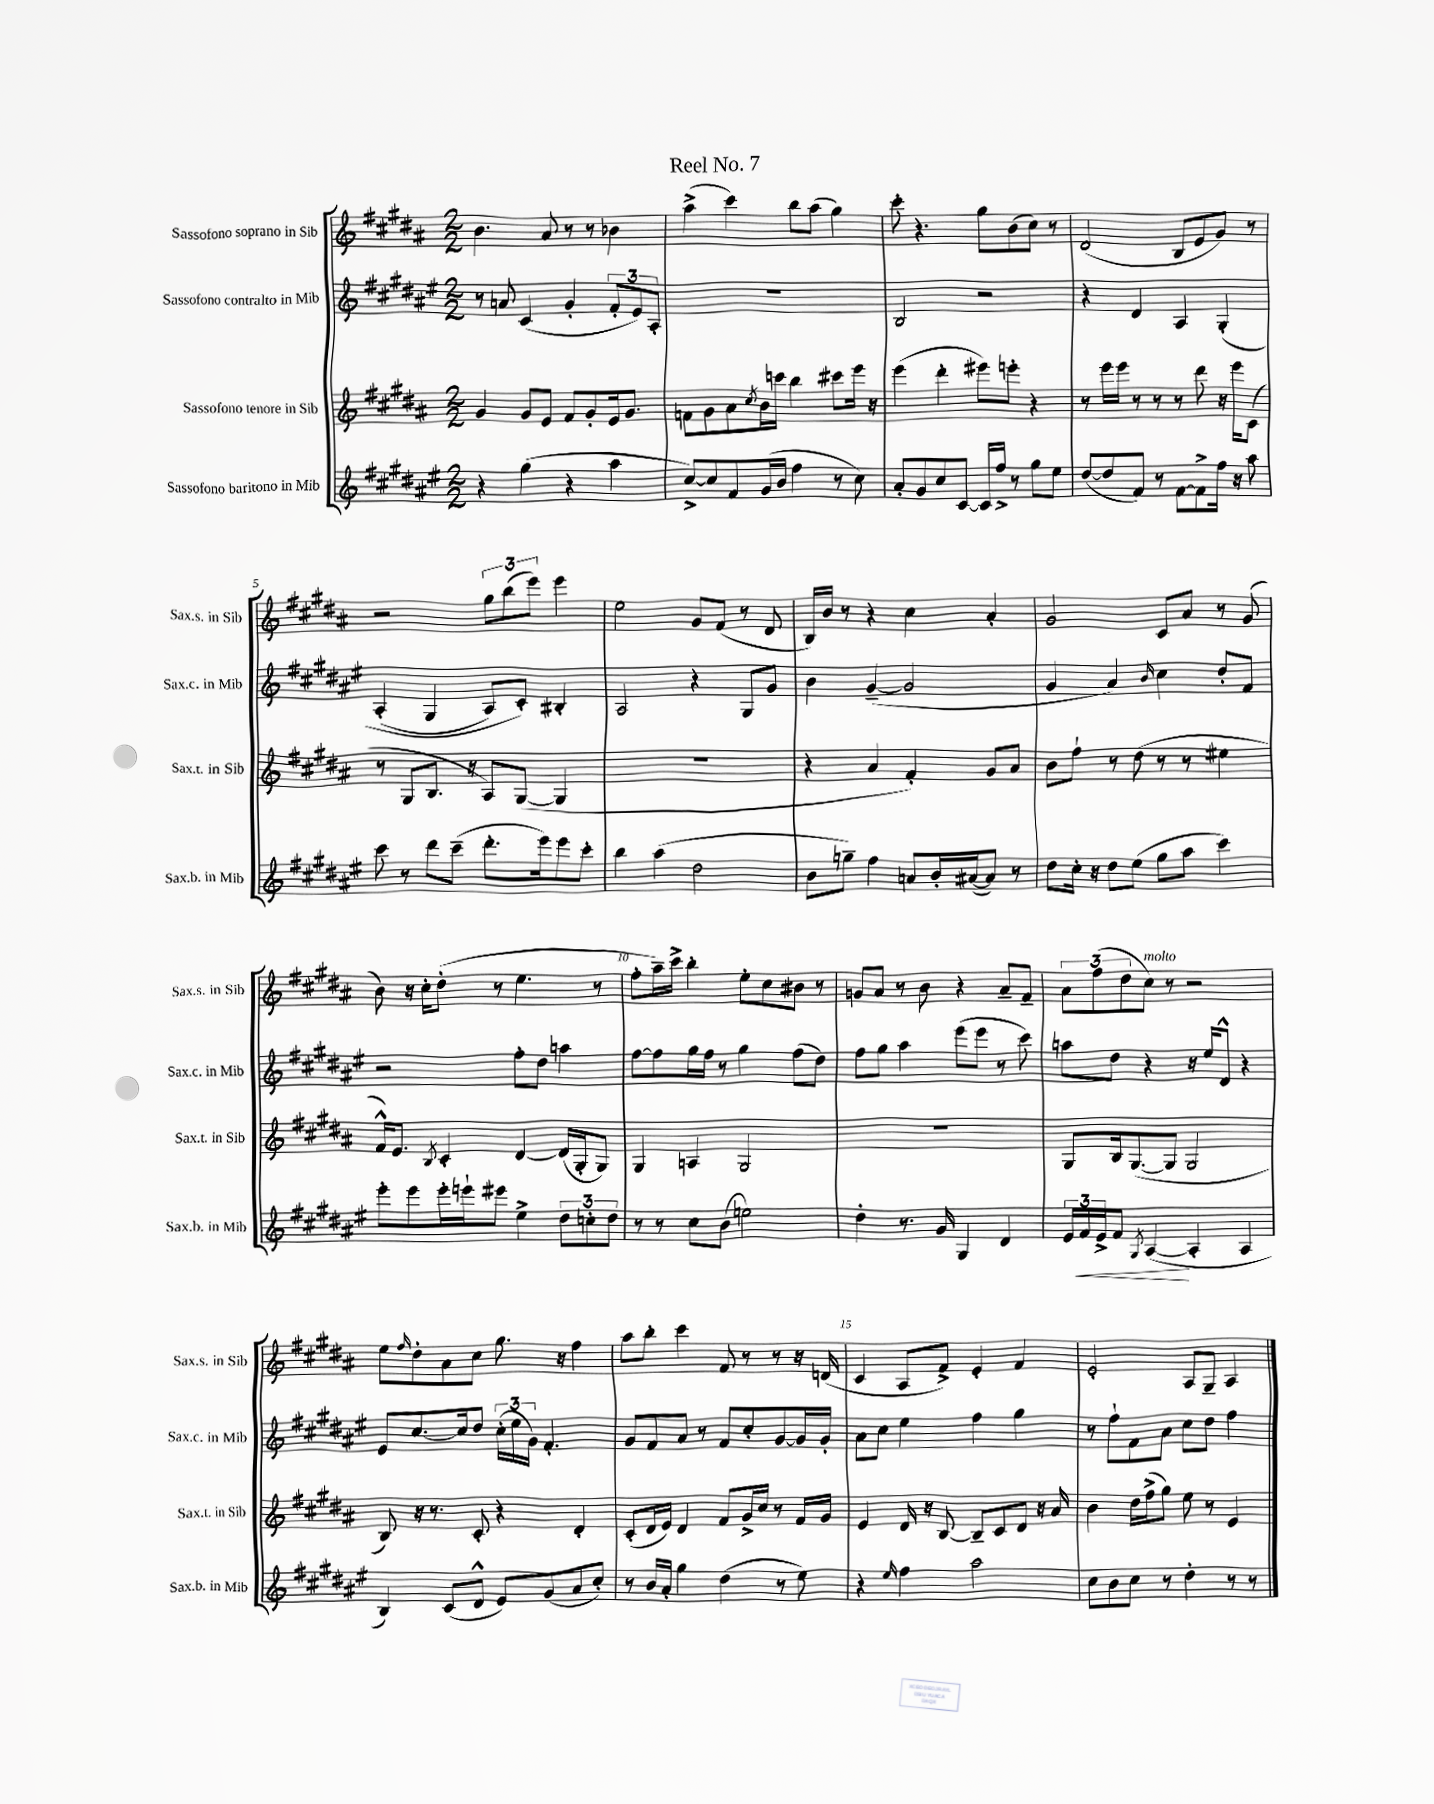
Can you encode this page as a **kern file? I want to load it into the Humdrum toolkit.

**kern	**kern	**kern	**kern
*staff4	*staff3	*staff2	*staff1
*clefG2	*clefG2	*clefG2	*clefG2
*k[f#c#g#d#a#e#]	*k[f#c#g#d#a#]	*k[f#c#g#d#a#e#]	*k[f#c#g#d#a#]
*M2/2	*M2/2	*M2/2	*M2/2
4r	4g#	8r	4.b
.	.	8a	.
(4gg#	8g#	(4c#	.
.	8e	.	8a#
4r	8f#	4g#'	8r
.	8g#'	.	8r
4aa#	16e	12f#'	4b-
.	8.g#	.	.
.	.	12e#)	.
.	.	12A#'	.
=	=	=	=
[8cc#^)	8f	1r	(4aa#^
8cc#]	8g#	.	.
8f#	8a#	.	4ccc#)
.	8qcc#	.	.
(16g#	16b	.	.
16b	16ccc	.	.
4ff#	4bb	.	8bb
.	.	.	(8aa#
8r	8ccc#	.	4gg#)
8cc#)	16eee	.	.
.	16r	.	.
=	=	=	=
8a#'	(4eee	2B	8ccc#'
8g#	.	.	4.r
8cc#	4ddd#'	.	.
[8c#	.	.	.
16c#]	8eee#)	2r	8gg#
16ff#^	.	.	.
8r	8eee'	.	(8b
8gg#	4r	.	8cc#)
8ee#	.	.	8r
=	=	=	=
([8dd#	8r	4r	(2d#
8dd#]	16eee	.	.
.	16eee	.	.
8f#)	8r	4d#	.
8r	8r	.	.
[8f#	8r	4A#	8B
8f#^]	8ddd#	.	8e
16ff#	16r	&(4G#'	8g#)
16r	16eee	.	.
8aa#	(8c#	.	8r
=	=	=	=
8ccc#	8r	(4A#'	2r
8r	8G#	.	.
8ddd#	8.B	4G#	.
(8ccc#~	.	.	.
.	16r	.	.
8.ddd#'	8A#)	8A#)	12gg#
.	.	.	(12bb
.	([8G#	8c#'&)	.
.	.	.	12eee)
16eee#)	.	.	.
8eee#	4G#]	4B#'	4eee
8ccc#'	.	.	.
=	=	=	=
4bb	1r	2A#	2ee
(4aa#	.	.	.
2dd#	.	4r	8g#
.	.	.	(8f#
.	.	8G#	8r
.	.	8g#	8d#
=	=	=	=
8b	4r	4b	16B)
.	.	.	16b
8gg~)	.	.	8r
4ff#	4a#	([4g#~	4r
8a	4f#')	2g#]	4cc#
16b'	.	.	.
([16a#	.	.	.
8a#])	8g#	.	4a#'
8r	8a#	.	.
=	=	=	=
8dd#	8b	4g#	2g#
16cc#'	8ff#`	.	.
16r	.	.	.
8dd#	8r	4a#)	.
(8ee#	(8dd#	.	.
.	.	16qqb	.
8gg#	8r	4cc#	8c#
8aa#	8r	.	8a#
4ccc#)	4ee#	8dd#'	8r
.	.	8f#	(8g#
=	=	=	=
8eee#'	16f#^^)	2r	8b)
.	8.e	.	.
8eee#	.	.	16r
.	.	.	16cc#'
.	8qB	.	.
16eee#'	4c#'	.	(8dd#'
16eee`	.	.	.
8eee#	.	.	8r
4ee#^	[4d#	8ff#'	4.ee
.	.	8dd#	.
12dd#	(16d#]	4aa	.
.	16G#'	.	.
12cc'	.	.	.
.	8G#)	.	8r
12dd#	.	.	.
=	=	=	=
8r	4G#	[8ff#	8ff#'
8r	.	8ff#]	16aa#~)
.	.	.	16ccc#^
8cc#	4A	16gg#	4bb'
.	.	16ff#	.
(8b	.	8r	.
2ee)	2G#	4gg#	8ee'
.	.	.	8cc#
.	.	(8ff#	8b#
.	.	8dd#)	8r
=	=	=	=
4dd#'	1r	8ff#	8g
.	.	8gg#	8a#
8.r	.	4aa#	8r
.	.	.	8b
16g#	.	.	.
4G#	.	(8eee#	4r
.	.	8eee#	.
4d#	.	8r	8a#~
.	.	8ccc#)	8f#~
=	=	=	=
24e#	8G#	8aa	12a#
24f#	.	.	.
24e#^	.	.	(12ff#
8f#	16B	8dd#	.
.	.	.	12dd#
.	([8.G#	.	.
8qG#	.	.	.
([4A#	.	4r	8cc#)
.	8G#]	.	8r
4A#']	2G#	16r	2r
.	.	16ee#	.
.	.	8d#^^	.
4A#	.	4r	.
=	=	=	=
4B)	8B)	8e#	8ee
.	.	.	16qqff#
.	16r	[8.cc#	8dd#'
.	8.r	.	.
(8c#	.	.	8a#
.	.	16cc#]	.
8d#^^	8c#'	8dd#	8cc#
8e#)	4r	(24cc#'	8.gg#
.	.	24ee#	.
.	.	24g#)	.
(8g#	.	4.f#'	.
.	.	.	16r
8a#	4d#'	.	4ff#
8cc#')	.	.	.
=	=	=	=
8r	(8c#'	8g#	8aa#
16b	16d#	8f#	8bb'
16a#'	16e)	.	.
4gg#	4d#	8a#	4ccc#
.	.	8r	.
(4dd#	8f#	8f#	8f#
.	16g#^	8cc#'	8r
.	16cc#	.	.
8r	8r	[8g#	8r
8ee#)	16f#	16g#]	16r
.	16g#	16g#'	(16d
=	=	=	=
4r	4e	8a#	4c#
.	.	8cc#	.
16qqee#	.	.	.
4ff#	16d#	4ee#	8A#
.	16r	.	.
.	[8B	.	8f#^)
2aa#	8B~]	4ff#	4e'
.	8c#	.	.
.	8d#	4gg#	4f#
.	16r	.	.
.	16a#	.	.
=	=	=	=
8cc#	4b	8r	2e'
8b	.	8ff#`	.
8cc#	16dd#	8f#	.
.	(16ff#^	.	.
8r	8gg#)	8a#	.
4dd#'	8ee	8cc#	8A#
.	8r	8dd#	8G#~
8r	4e	4ff#	4A#
8r	.	.	.
==	==	==	==
*-	*-	*-	*-
